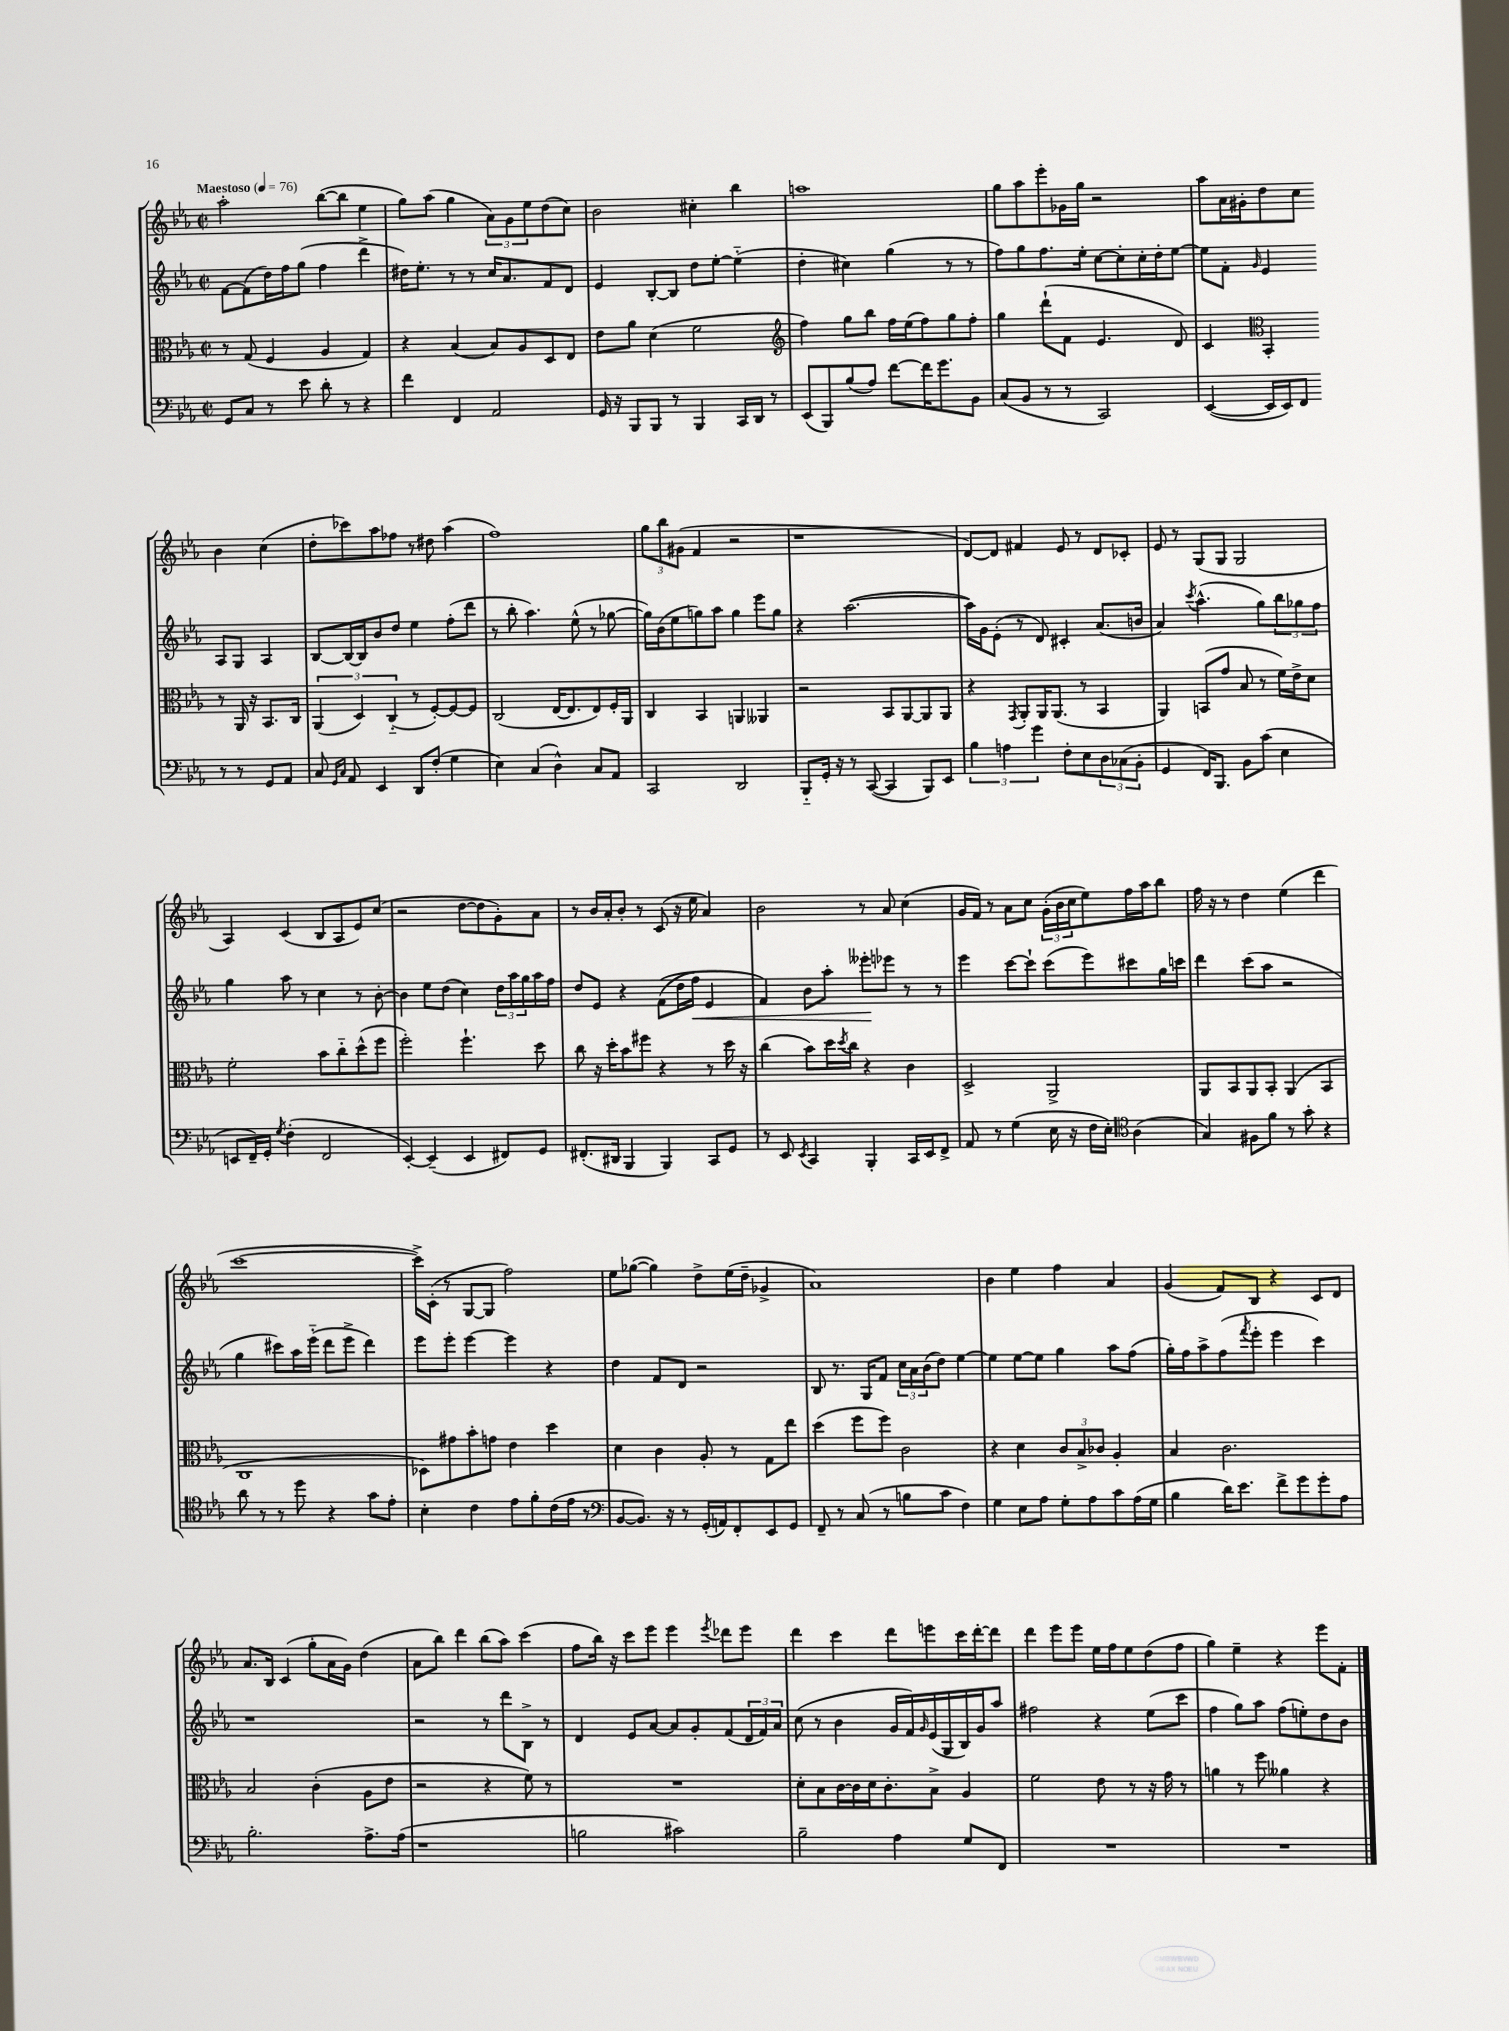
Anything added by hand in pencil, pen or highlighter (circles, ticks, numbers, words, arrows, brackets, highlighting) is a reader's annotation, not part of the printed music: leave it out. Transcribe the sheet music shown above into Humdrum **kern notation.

**kern	**kern	**kern	**kern
*staff4	*staff3	*staff2	*staff1
*clefF4	*clefC3	*clefG2	*clefG2
*k[b-e-a-]	*k[b-e-a-]	*k[b-e-a-]	*k[b-e-a-]
*M2/2	*M2/2	*M2/2	*M2/2
*met(c|)	*met(c|)	*met(c|)	*met(c|)
*MM76	*MM76	*MM76	*MM76
8GG	8r	[8f	2aa-'
8C	(8G	(8f]	.
8r	4F	16dd)	.
.	.	16ff	.
8e-	.	(8gg	.
8d'	4A-	4ff	([8bb-
8r	.	.	8bb-]
4r	4G)	4ddd^	4ee-
=	=	=	=
4f	4r	16dd#)	8gg)
.	.	8.ee-'	.
.	.	.	(8aa-
4FF	(4B-	8r	4gg
.	.	8r	.
2AA-	8B-)	16cc	12a-)
.	.	8.a-	.
.	.	.	12g
.	8A-	.	.
.	.	.	12ee-
.	8D	8f	(8dd
.	8E-	8d	8cc)
=	=	=	=
16GG	8e-	4e-	2b-
16r	.	.	.
8BBB-	8a-	.	.
8BBB-	(4d	[8B-'	.
8r	.	8B-]	.
4BBB-	2f	8dd	4cc#'
.	.	[8ee-'	.
16CC	.	(4ee-'~]	4bb-
16DD	.	.	.
8r	.	.	.
=	=	=	=
*	*clefG2	*	*
(8EE-	4ff)	4dd'	1aa
8BBB-)	.	.	.
(8B-	8gg	4cc#)	.
8A-)	8bb-	.	.
[8f	16ff	(4gg	.
.	(16ee-	.	.
16f]	8ff)	.	.
8.g	.	.	.
.	8gg	8r	.
8BB-	8ff'	8r	.
=	=	=	=
(8C	4gg	8ff)	8gg
8BB-	.	8gg	8aa-
8r	(8ddd`	8.ff	8eee-'
8r	8f	.	16g-
.	.	16ee-'	16gg
2CC)	4.e-	[8cc	2r
.	.	8cc']	.
.	.	16cc'	.
.	.	16dd'	.
.	8d)	[8ee-	.
=	=	=	=
([4EE-	4c	8ee-]	8aa-
.	.	8f'	16a-
.	.	.	16g#'
*	*clefC3	*	*
.	.	16qqg	.
16EE-]	4BB-'	4e-	8dd
16EE-)	.	.	.
8FF	.	.	8cc
8r	8r	8A-	4b-
8r	16AA-	8G	.
.	16r	.	.
8GG	8.BB-	4A-	(4cc
8AA-	.	.	.
.	16C	.	.
=	=	=	=
8C	(6AA-	[8B-	8dd'
16qqGG	.	.	.
16qqC	.	.	.
8AA-	.	16B-_	8ccc-)
.	6D)	.	.
.	.	16B-]	.
4EE-	.	8b-	8aa-
.	(6C'~	.	.
.	.	8dd	8ff-
8DD	8r	4ee-	8r
(8F'	[8F')	.	8dd#
4G	8F_	(8ff'	(4aa-
.	8F]	8ddd	.
=	=	=	=
4E-)	(2C	8r	1ff)
.	.	8bb-'	.
(4C	.	4.aa-)	.
4D^^)	[16E-	.	.
.	8.E-]	.	.
.	.	(8ee-^^	.
8C	8E-)	8r	.
8AA-	16F'	[8gg-	.
.	16AA-	.	.
=	=	=	=
2CC	4C	16gg-])	12gg
.	.	(16b-	.
.	.	.	12bb-
.	.	8ee-	.
.	.	.	(12g#
.	4BB-	8gg)	4f
.	.	8aa-	.
2DD	4AA	4gg	2r
.	4AA--	8eee-	.
.	.	8gg	.
=	=	=	=
8BBB-'~	2r	4r	1r
16GG'	.	.	.
16r	.	.	.
8r	.	([2.aa-	.
([8CC	.	.	.
4CC]	8BB-	.	.
.	[8AA-	.	.
8BBB-)	8AA-]	.	.
8EE-	8AA-	.	.
=	=	=	=
6B-	4r	16aa-])	[8d)
.	.	16g	.
.	.	(8e-'	8d]
6A	.	.	.
.	8qGG	.	.
.	8AA-'	8r	4f#
6g	.	.	.
.	16AA-	8d)	.
.	(8.AA-	.	.
8F'	.	4c#'	8e-
8E-	8r	.	8r
12D	4BB-	(8.a-	8d
(12C-	.	.	.
.	.	.	8c-'
12BB-'	.	.	.
.	.	16b	.
=	=	=	=
4GG	4AA-)	4a-)	8e-
.	.	.	8r
.	.	8qccc	.
16FF)	(8BB	(4.aa-^^	(8G
8.BBB-	.	.	.
.	8g	.	8G
8BB-	8B-	.	2G
(8c	8r	8gg)	.
4E-	16f)	12bb-	.
.	16e-^	.	.
.	.	12gg-	.
.	8d	.	.
.	.	12ff	.
=	=	=	=
8EE	2f'	4gg	4A-)
16FF~)	.	.	.
16GG'	.	.	.
8qG	.	.	.
(4F'	.	8aa-	(4c
.	.	8r	.
2FF	8b-	4cc	8B-
.	8cc'~	.	8A-
.	(8dd^^	8r	8e-)
.	8ff	[8b-'	(8cc
=	=	=	=
[4EE-')	2ff')	4b-]	2r
(4EE-~]	.	8ee-	.
.	.	(8dd	.
4EE-	4.ff`	4cc)	[8dd
.	.	.	8dd]
8FF#)	.	24dd	8g')
.	.	24aa-	.
.	.	24gg	.
8GG	8dd	16aa-	8a-
.	.	16ff	.
=	=	=	=
(8.FF#'	8cc	8dd	8r
.	16r	8e-	16b-
16DD#	16dd'	.	16a-'
4BBB-	8b-	4r	8b-'
.	8ff#	.	8r
4BBB-)	4r	&((8f	(8c
.	.	16dd	16r
.	.	16ff)	16ee-
8CC	8r	4e-	4a-)
8GG	16dd	.	.
.	16r	.	.
=	=	=	=
8r	(4cc	4f&)	2b-
8EE-	.	.	.
8qEE-	.	.	.
4CC	8b-)	8b-	.
.	16dd	8aa-'	.
.	8qdd	.	.
.	16cc	.	.
4BBB-'	4r	8eee--'	8r
.	.	8eee-	8a-
16CC	4c	8r	(4cc
16EE-	.	.	.
8FF^	.	8r	.
=	=	=	=
8AA-	2D^	4eee-	16g
.	.	.	16f)
8r	.	.	8r
(4G	.	[8ccc	8a-
.	.	8ccc`]	8cc
16E-	2AA-^	(8ccc	(24g'
.	.	.	24b-
16r	.	.	.
.	.	.	24cc
16F	.	8eee-)	8ee-)
16E-')	.	.	.
*clefC4	*	*	*
(4A-	.	8ccc#	16ff
.	.	.	16aa-
.	.	16gg	8bb-
.	.	16ccc	.
=	=	=	=
4G)	8AA-	4ddd	16ff
.	.	.	16r
.	8BB-	.	8r
8F#	8AA-	(8ccc	4dd
8f	8BB-'	8aa-	.
8r	(4AA-	2r	(4ee-
8g'	.	.	.
4r	4BB-	.	4ddd
=	=	=	=
8a-	1C	4gg	[1ccc
8r	.	.	.
8r	.	8ccc#)	.
8dd	.	16aa-	.
.	.	(16eee-'~	.
4r	.	8ddd	.
.	.	8eee-^	.
8g	.	4ddd)	.
8e-'	.	.	.
=	=	=	=
4B-'	8D-)	8eee-	16ccc^])
.	.	.	(16c'
.	8g#	8eee-'	8r
4c	8b-'	[4eee-	[8G
.	8g	.	8G]
8e-	4e-	4eee-]	2ff)
8f'	.	.	.
(16c	4dd	4r	.
16e-	.	.	.
8r	.	.	.
=	=	=	=
*clefF4	*	*	*
[8BB-	4d	4dd	8ee-
8.BB-])	.	.	([8gg-
.	4c	8f	4gg-])
16r	.	.	.
8r	.	8d	.
(16GG'	8A-'	2r	8dd^
16AA)	.	.	.
8FF'	8r	.	(16ee-
.	.	.	16dd~
8EE-	8G	.	4g-^
8GG	8ee-	.	.
=	=	=	=
8FF~	(4dd	8B-	1a-)
8r	.	8.r	.
(8C	8ff	.	.
.	.	16G	.
8r	8ff)	8f	.
8B	2c	24cc	.
.	.	24a-	.
.	.	(24b-	.
8c	.	8dd)	.
4F)	.	[4ee-	.
=	=	=	=
4G	4r	4ee-]	4b-
8E-	4d	[8ee-	4ee-
8A-	.	8ee-]	.
8G'	12c	4gg	4ff
.	12B-^	.	.
8A-	.	.	.
.	12c-	.	.
8c	4A-'	8aa-	4a-
(16A-	.	(8ff	.
16G	.	.	.
=	=	=	=
4B-	4B-	16gg')	(4g
.	.	16ff	.
.	.	8aa-^	.
16d)	2.c	(8ff	8f)
8.e-	.	.	.
.	.	8qfff	.
.	.	8eee-'	8B-
8f^	.	4eee-	4r
8g	.	.	.
8g'	.	4ccc)	8c
8A-	.	.	8d
=	=	=	=
2.B-'	2B-	1r	8.a-
.	.	.	16B-
.	.	.	(4c
.	(4c'	.	8gg'
.	.	.	16a-
.	.	.	16g)
8.A-^	8A-	.	(4dd
.	8e-	.	.
(16A-	.	.	.
=	=	=	=
1r	2r	2r	8a-
.	.	.	8bb-)
.	.	.	4ddd
.	4r	8r	(8bb-
.	.	8ddd	8aa-)
.	8f)	8B-^	(4ccc
.	8r	8r	.
=	=	=	=
2B	1r	4d	8ff
.	.	.	16bb-)
.	.	.	16r
.	.	8e-	8ccc
.	.	[8a-	8eee-
2c#)	.	8a-]	4eee-
.	.	8g'	.
.	.	.	8qeee-
.	.	(8f	8ddd-
.	.	24d	8eee-
.	.	24f)	.
.	.	24a-	.
=	=	=	=
2B-~	8d'	(8cc	4ddd
.	8B-	8r	.
.	[16c	4b-	4ccc
.	16c]	.	.
.	16d	.	.
.	8.c'	.	.
4A-	.	16g	8ddd
.	.	16f)	.
.	.	16qqg	.
.	8B-^	(16e-	8eee
.	.	16G	.
8G	4A-	16B-)	16ccc
.	.	16g	[16ddd'
8FF	.	8aa-	8ddd]
=	=	=	=
1r	2f	2ff#	4ddd
.	.	.	8eee-
.	.	.	8eee-
.	8e-	4r	16ee-
.	.	.	16ff
.	8r	.	8ee-
.	16r	(8ee-	(8dd
.	16g	.	.
.	8r	8ccc	8ff
=	=	=	=
1r	4a	4ff	4gg)
.	8r	8gg)	4ee-~
.	8ff	8aa-	.
.	4a--	(8ff	4r
.	.	8ee')	.
.	4r	8dd	8eee-
.	.	8b-	8f'
==	==	==	==
*-	*-	*-	*-
